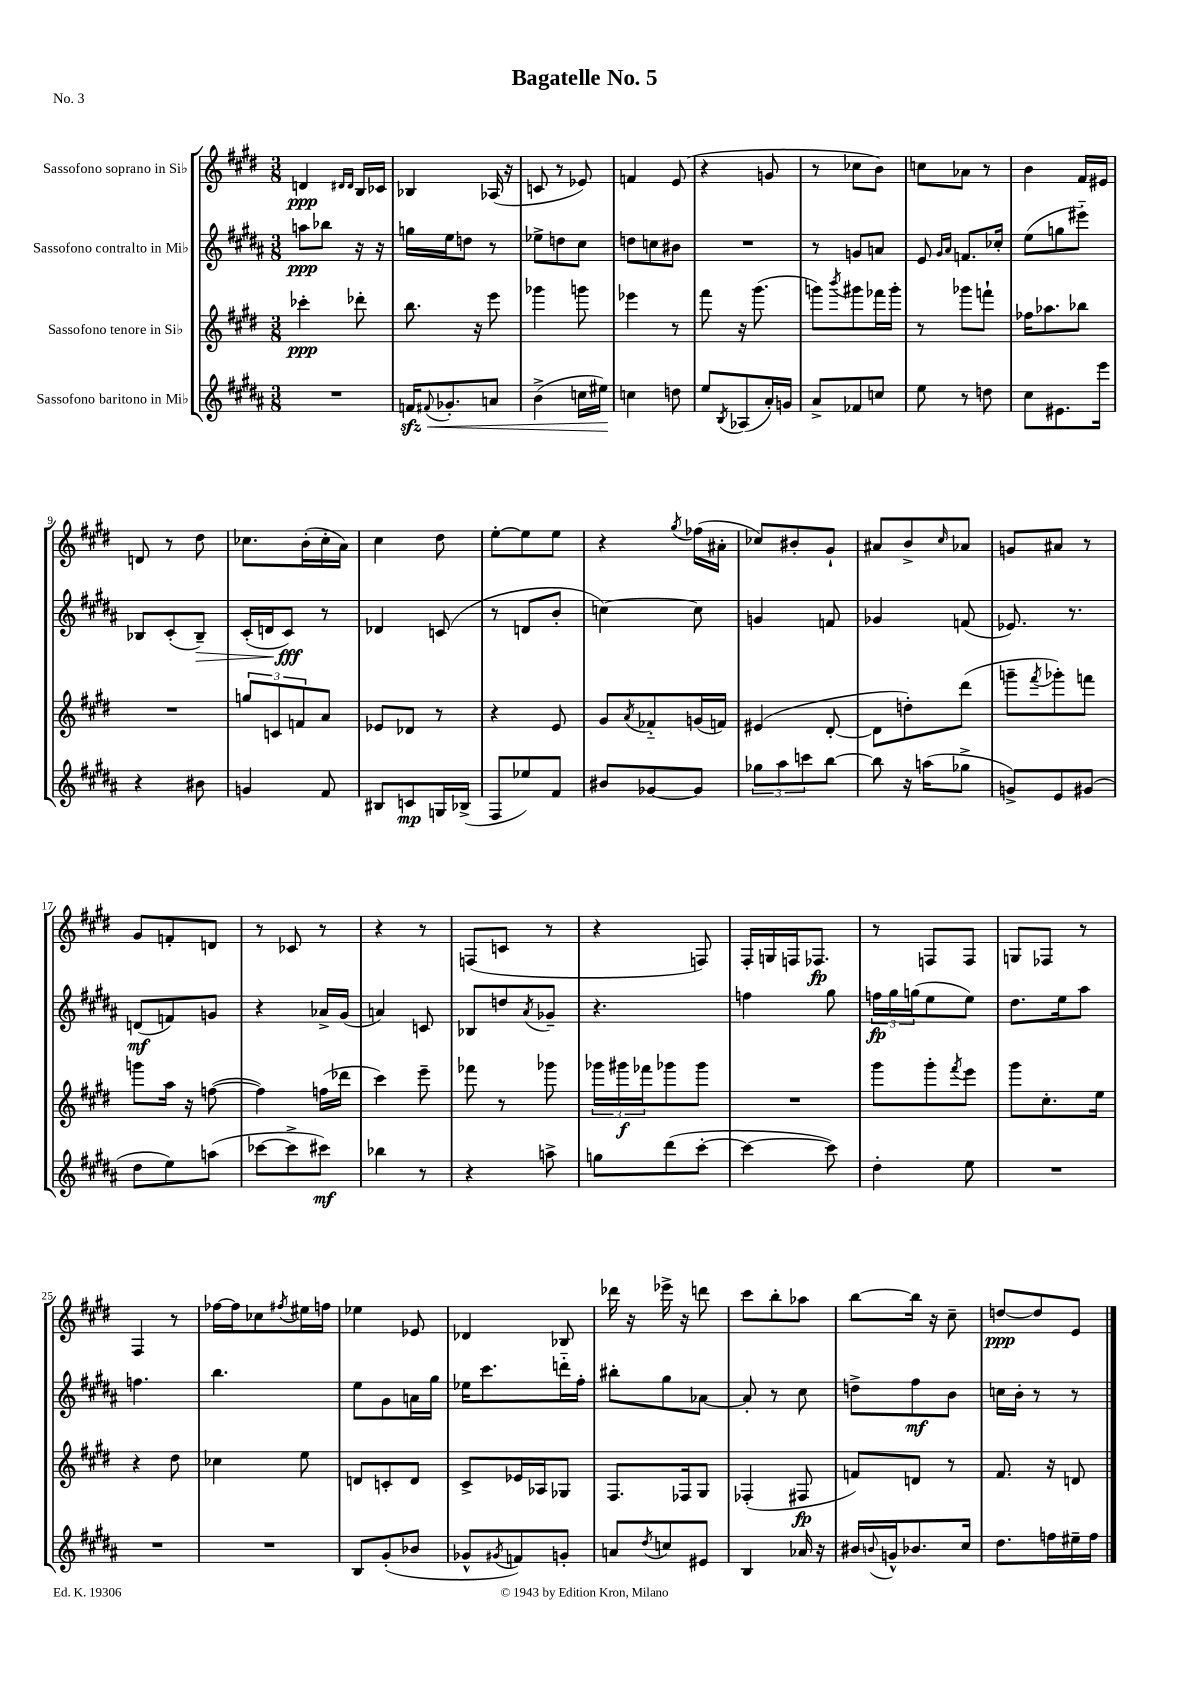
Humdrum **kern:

**kern	**kern	**kern	**kern
*staff4	*staff3	*staff2	*staff1
*clefG2	*clefG2	*clefG2	*clefG2
*k[f#c#g#d#a#]	*k[f#c#g#d#]	*k[f#c#g#d#a#]	*k[f#c#g#d#]
*M3/8	*M3/8	*M3/8	*M3/8
4.r	4ccc-'\	8aa\L	4d/
.	.	8bb-\J	.
.	.	.	16qqd#/LL
.	.	.	16qqd#/JJ
.	8ddd-'\	16r	16B/LL
.	.	16r	16c-/JJ
=	=	=	=
16f/LK	8.bb\	16gg\LL	4B-/
8qqf#/	.	.	.
8.g-'/	.	16ee\J	.
.	.	8dd\J	.
.	16r	.	.
8a/J	8eee\	8r	(16A-/
.	.	.	16r
=	=	=	=
(4b^\	4ggg-\	8ee-^\L	8c/
.	.	8dd\	8r
16cc\LL	8ggg\	8cc#\J	8e-/)
16ee#\JJ)	.	.	.
=	=	=	=
4cc\	4eee-\	8dd\L	4f/
.	.	8cc\	.
8dd\	8r	8b#\J	(8e/
=	=	=	=
8ee/L	8fff#\	4.r	4r
8qB/	.	.	.
(8A-/	16r	.	.
.	(8.ggg#\	.	.
16a#'/L)	.	.	8g/
16g/JJ	.	.	.
=	=	=	=
8a#^/L	8ggg\L)	8r	8r
.	8qbbb/	.	.
8f-/	8ggg#\	8g/L	8cc-\L
8cc/J	16fff-\L	8a/J	8b\J)
.	16ggg#'\JJ	.	.
=	=	=	=
8ee\	8r	8e/	8cc\L
.	.	16qqg#/LL	.
.	.	16qqa#/JJ	.
8r	8ggg-\L	8.f/L	8a-\J
8dd\	8fff`\J	.	8r
.	.	16cc-'/Jk	.
=	=	=	=
8cc#\L	16ff-\LK	(8ee\L	4b\
.	8.aa-\	.	.
8.e#\	.	8gg\	.
.	8bb-\J	8eee#'~\J)	16f#/LL
16eee\Jk	.	.	16e#/JJ
=	=	=	=
4r	4.r	8B-/L	8d/
.	.	(8c#'/	8r
8b#\	.	8B-~/J)	8dd#\
=	=	=	=
4g/	12gg/L	(16c#'/LL	8.cc-\L
.	.	16d/J	.
.	12c/	.	.
.	.	8c#/J)	.
.	12f/	.	.
.	.	.	(16b'\L
8f#/	8a/J	8r	16cc-'\
.	.	.	16a\JJ)
=	=	=	=
8B#/L	8e-/L	4d-/	4cc#\
8c/	8d-/J	.	.
16G/L	8r	(8c/	8dd#\
(16B-^/JJ	.	.	.
=	=	=	=
8F#/L	4r	8r	[8ee'\L
8ee-/)	.	8d/L	8ee\]
8f#/J	8e/	8b'/J	8ee\J
=	=	=	=
8b#/L	8g#/L	[4cc\)	4r
.	8qa/	.	.
[8g-/	8f-'~/	.	.
.	.	.	8qgg#/
8g-/]J	(16g/L	8cc\]	(16ff-\LL
.	16f/JJ)	.	16a#'\JJ
=	=	=	=
12gg-\L	(4e#/	4g/	8cc-/L)
12aa#\	.	.	.
.	.	.	8b#'/
12ccc\	.	.	.
[8bb\J	[8d#'/	8f/	8g#`/J
=	=	=	=
8bb\]	8d#\]L	4g-/	8a#/L
16r	8dd'\)	.	8b^/
(16aa\LK	.	.	.
.	.	.	16qqcc#/
8gg-^\J	(8ddd#\J	(8f/	8a-/J
=	=	=	=
8g^/L)	8ggg~\L	8.e-/)	8g/L
.	8qfff#/	.	.
8e/	8ggg-'\)	.	8a#/J
.	.	8.r	.
(8g#/J	8fff\J	.	8r
=	=	=	=
8dd#\L	8ggg\L	(8d/L	8g#/L
8ee\)	16aa\Jk	8f/)	8f'/
.	16r	.	.
(8aa\J	([8ff\	8g/J	8d/J
=	=	=	=
[8ccc-\L	4ff\])	4r	8r
8ccc-^\]	.	.	8c-/
8ccc#\J)	(16ff\LL	16a-^/LL	8r
.	16ddd-\JJ	(16g#/JJ	.
=	=	=	=
4bb-\	4ccc#\)	4a/)	4r
8r	8eee~\	8c/	8r
=	=	=	=
4r	8fff-\	8B-/L	(8F/L
.	8r	8dd/	8c/J
.	.	8qa#/	.
8aa^\	8ggg-\	8g-~/J	8r
=	=	=	=
8gg\L	24ggg-\LL	4.r	4r
.	24ggg#\	.	.
.	24fff-\J	.	.
(8ddd#\	8ggg-\	.	.
[8ccc#'\J	8ggg-\J	.	8F/)
=	=	=	=
4ccc#\_	4.r	4ff\	16F#'/LL
.	.	.	16G/
.	.	.	16F/J
.	.	.	8.F-/J
8ccc#\])	.	8gg#\	.
=	=	=	=
4dd#'\	8ggg#\L	24ff\LL	8r
.	.	24gg#\	.
.	.	(24gg\J	.
.	8ggg#'\	8ee\	8F/L
.	8qfff#/	.	.
8ee\	8eee\J	8ee\J)	8F/J
=	=	=	=
4.r	8ggg#\L	8.dd#\L	8G/L
.	8.cc#'\	.	8F-/J
.	.	16ee\k	.
.	.	8aa#\J	8r
.	16ee\Jk	.	.
=	=	=	=
4.r	4r	4.ff\	4F#/
.	8dd#\	.	8r
=	=	=	=
4.r	4cc-\	4.bb\	[16ff-\LL
.	.	.	16ff-\]J
.	.	.	8cc-\
.	.	.	8qff#/
.	8ee\	.	16ee#\L
.	.	.	16ff\JJ
=	=	=	=
8B/L	8d/L	8ee\L	4ee-\
(8g#'/	8c'/	8g#\	.
8b-/J	8d/J	16a\L	8e-/
.	.	16gg#\JJ	.
=	=	=	=
8g-^^/L	8c#^/L	16ee-\LK	4d-/
.	.	8.ccc#\	.
8qg#/	.	.	.
8f/)	16e-/L	.	.
.	16A-/J	.	.
8g'/J	8G-/J	16ddd'~\L	8B-/
.	.	16ff#'\JJ	.
=	=	=	=
8a/L	8.F#/L	8bb#'\L	16ddd-\
.	.	.	16r
8qdd#/	.	.	.
8cc/	.	8gg#\	16eee-^\
.	16F-/k	.	16r
8e#/J	8G#/J	[8a-\J	8ddd\
=	=	=	=
4B/	(4F-'/	8a-'/]	8ccc#\L
.	.	8r	8bb'\
16a-/	8F#/	8cc#\	8aa-\J
16r	.	.	.
=	=	=	=
16b#/LL	8f/L)	8dd^\L	[8bb\L
8qqb/	.	.	.
16g^^/J	.	.	.
8.b-/	8d/J	8ff#\	16bb\]Jk
.	.	.	16r
.	8r	8b\J	8cc#~\
16cc#/Jk	.	.	.
=	=	=	=
8.dd#\L	8.f#/	16cc\LL	[8dd/L
.	.	16b'\JJ	.
.	.	8r	8dd/]
16ff\L	16r	.	.
16ee#~\	8d/	8r	8e/J
16ff\JJ	.	.	.
==	==	==	==
*-	*-	*-	*-
